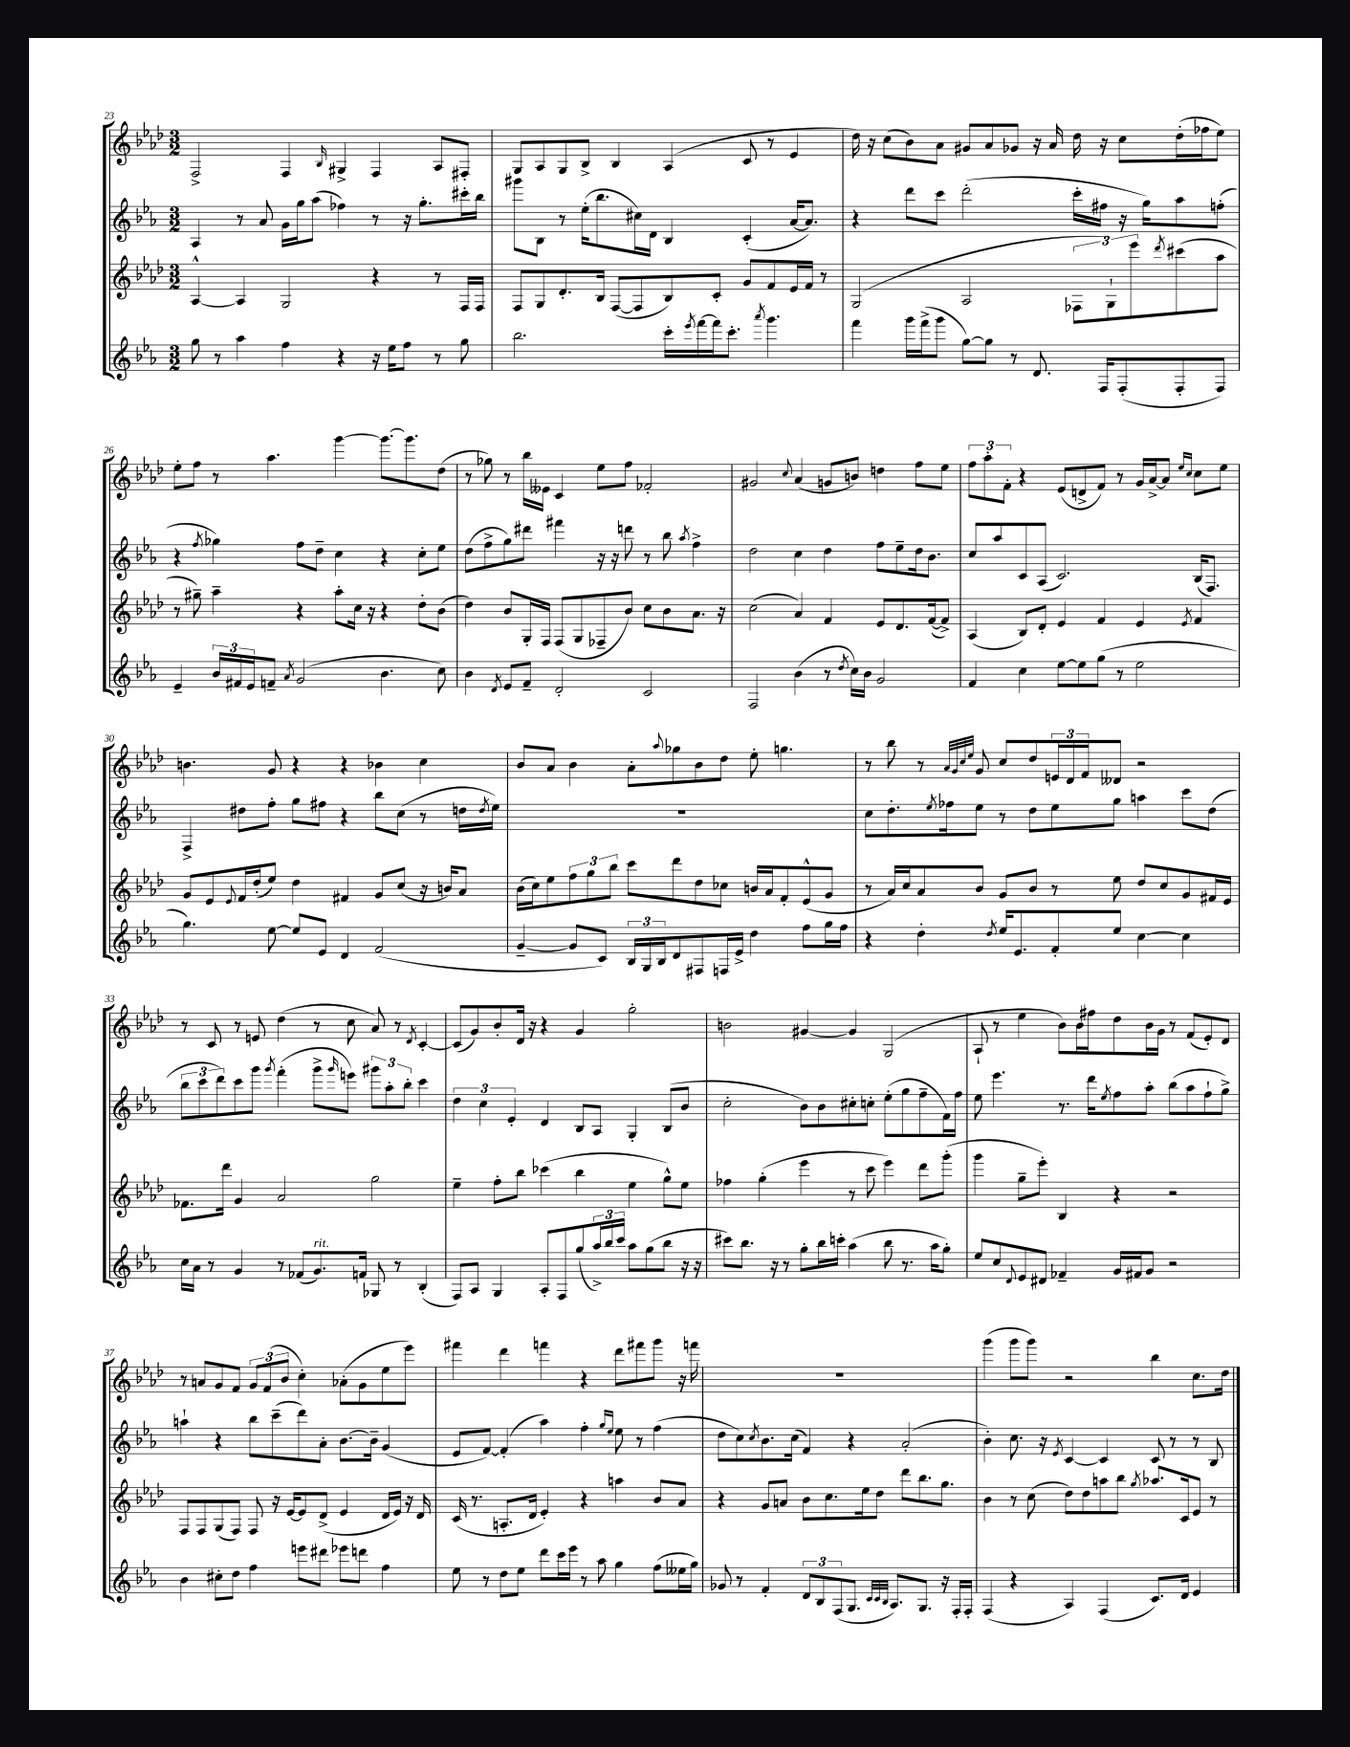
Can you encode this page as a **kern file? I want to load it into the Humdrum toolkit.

**kern	**kern	**kern	**kern
*staff4	*staff3	*staff2	*staff1
*clefG2	*clefG2	*clefG2	*clefG2
*k[b-e-a-]	*k[b-e-a-d-]	*k[b-e-a-]	*k[b-e-a-d-]
*M3/2	*M3/2	*M3/2	*M3/2
8gg\	[4A-^^/	4A-/	2F^/
8r	.	.	.
4aa-\	4A-/]	8r	.
.	.	8a-/	.
4ff\	2G/	16g\LL	4F/
.	.	16gg\J	.
.	.	(8aa-\J	.
.	.	.	16qqB-/
4r	.	4ff-\)	4G#^/
16r	4r	8r	4F/
16ee-\LK	.	.	.
8ff\J	.	16r	.
.	.	8.gg'\L	.
8r	8r	.	8A-/L
8gg\	16F/LL	16ccc#'\L	8F#'/J
.	16F/JJ	16bb-\JJ	.
=	=	=	=
2.bb-\	8F/L	8ggg#\L	8G/L
.	8G/	8B-\J	8A-/
.	8.d-'/	8r	8G/
.	.	(16ee-'\LK	8B-^/J
.	16B-/Jk	8.bb-\	.
.	([8F/L	.	4B-/
.	8F/]	16cc#\L)	.
.	.	16d\JJ	.
16ccc'\LL	8B-/)	4B-/	(4A-/
8qeee-/	.	.	.
[16fff\	.	.	.
16fff\]J	8c'/J	.	.
8.ccc'\J	.	.	.
.	8g/L	(4c'/	8c/
8qaaa-/	.	.	.
4.ggg\	8f/	.	8r
.	16e-/L	[16a-/LK	4e-/
.	16f/JJ	8.a-/]J)	.
.	8r	.	.
=	=	=	=
4fff\	(2G/	4r	16dd-\)
.	.	.	16r
.	.	.	(8cc\L
16ggg\LL	.	8ddd\L	8b-\)
(16fff^\J	.	.	.
8ggg\J	.	8ccc\J	8a-\J
[8gg\L)	2A-/	(2ddd'\	8g#/L
8gg\]J	.	.	8a-/
8r	.	.	8g-/J
8.d/	.	.	16r
.	.	.	16a-/
.	12F-\L	16ccc'\LL	16dd-\
16F/LK	.	16ff#\JJ	16r
.	12G`\)	.	.
(8F'/	.	16r	8cc\L
.	12eee-\	.	.
.	.	16gg\LK)	.
.	8qddd-/	.	.
8F'/	(8ccc#\	8aa-\	(16dd-'\L
.	.	.	16ff-\J
8F/J)	8aa-\J	(8ff'\J	8ee-\J)
=	=	=	=
4e-~/	8r	4r	8ee-'\L
.	8gg#~\)	.	8ff\J
.	.	8qff/	.
24b-/LL	4aa-~\	4gg-\)	8r
24f#/	.	.	.
24e-/J	.	.	.
8f~/J	.	.	4.aa-\
8qa-/	.	.	.
(2g/	4r	8ff\L	.
.	.	8dd~\J	.
.	8aa-'\L	4cc\	[4ggg\
.	16cc\Jk	.	.
.	16r	.	.
4.b-\	4r	4r	8.ggg\_L
.	.	.	8.ggg\]
.	8dd-'\L	8cc'\L	.
8cc\)	(8b-\J	8ee-\J	(8dd-\J
=	=	=	=
4b-\	4dd-\)	(8dd\L	8r
.	.	8ff^\	8gg-\)
8qd/	.	.	.
8e-/L	8b-/L	8gg\)	8r
8f~/J	16G'/L	8ddd#\J	16bb-\LL
.	16F/JJ	.	16e--\JJ
2d'/	(8F/L	4fff#\	4c/
.	8G/	.	.
.	8F-~/	16r	8ee-\L
.	.	16r	.
.	8b-/J)	8ddd\	8ff\J
2c/	8cc\L	8r	2f-'/
.	8b-\	8bb-\	.
.	.	8qaa-/	.
.	8.a-\J	4ff^\	.
.	16r	.	.
=	=	=	=
2F/	(2cc\	2dd\	2g#/
.	.	.	8qqcc/
(4b-\	4a-/)	4cc\	(4a-/
8r	4f/	4dd\	8g/L
8qdd/	.	.	.
16cc\LL)	.	.	8b/J)
16b-\JJ	.	.	.
2g/	8e-/L	8ff\L	4dd\
.	8.d-/	8ee-~\	.
.	.	16dd\k	8ff\L
.	([16f/k	8.b-\J	.
.	8f^/]J)	.	8ee-\J
=	=	=	=
4f/	(4A-/	8cc/L	12ff\L
.	.	.	12aa-'\
.	.	8aa-/	.
.	.	.	12f'\J
4cc\	8B-/L)	8c/	4r
.	8d-'/J	(8A-/J	.
[8ee-\L	4e-/	2.c/)	(8e-/L
8ee-\]	.	.	8d^/
(8gg\J	4f/	.	8f/J)
8r	.	.	8r
2ee-\	4e-/	.	16g/LL
.	.	.	[16a-^/J
.	.	.	8a-/]J
.	.	.	16qqee-/LL
.	8qe-/	.	16qqcc/JJ
.	4f/	(16B-/LK	8cc\L
.	.	8.F/J)	.
.	.	.	8ee-\J
=	=	=	=
4.gg\)	8g/L	4F^/	4.b\
.	8e-/	.	.
.	8qqe-/	.	.
.	16f/L	8dd#\L	.
.	(16dd-'/J	.	.
[8ee-\	8ee-/J)	8ff'\J	8g/
8ee-/]L	4dd-\	8gg\L	4r
8e-/J	.	8ff#\J	.
4d/	4f#/	4r	4r
(2f/	8g/L	8bb-\L	4b-\
.	(8cc/J	(8cc\J	.
.	16r	8r	4cc\
.	16b/LK)	.	.
.	8a-/J	16dd\LL	.
.	.	8qdd/	.
.	.	16ee-\JJ)	.
=	=	=	=
[4g~/	(16b-\LL	1.r	8b-/L
.	16cc\J)	.	.
.	8ee-\	.	8a-/J
8g/]L	12ff\	.	4b-\
.	12gg\	.	.
8c/J)	.	.	.
.	12bb-\J	.	.
24B-/LL	8ccc\L	.	8a-'\L
24G/	.	.	.
24B-/J	.	.	.
.	.	.	8qqaa-/
8d/	8ddd-\	.	8gg-\
8F#/	8dd-\	.	8b-\
16F/L	8cc-\J	.	8dd-\J
16e-^/JJ	.	.	.
4dd\	16b/LL	.	8ee-'\
.	16a-/J	.	.
.	8f'/	.	4.gg\
8ff\L	(8e-^^/	.	.
16gg\L	8g/J	.	.
16ff\JJ	.	.	.
=	=	=	=
4r	8r	8cc\L	8r
.	16a-/LL)	8.dd'\	8bb-\
.	16cc/J	.	.
4dd'\	8a-/	.	8r
.	.	8qee-/	.
.	.	16ff-\k	.
.	.	.	32qqa-/LLL
.	.	.	32qqg/
.	.	.	32qqcc/
.	.	.	32qqee-/JJJ
.	8b-/J	8ee-\J	8g/
8qdd/	.	.	.
16ee-/LK	8g/L	8r	8cc/L
8.e-/	.	.	.
.	8b-/J	8dd\L	8dd-/
8f'/	8r	8ee-\	24e/L
.	.	.	24d-/
.	.	.	24f/J
8ee-/J	8ee-\	8gg\J	8d--/J
[4cc\	8dd-/L	4aa\	2r
.	8cc/	.	.
4cc\]	8g/	8ccc\L	.
.	16f#/L	(8dd\J	.
.	16e-/JJ	.	.
=	=	=	=
16cc\LL	8.f-\L	12bb-\L	8r
16a-\JJ	.	.	.
.	.	12ccc\	.
8r	.	.	8c/
.	.	12ddd\)	.
.	16ddd-\Jk	.	.
4g/	4g/	8ccc\	8r
.	.	8ggg\J	8e/
.	.	8qggg/	.
8r	2a-/	(4fff'\	(4dd-\
(8f-/L	.	.	.
8.g/)	.	8ggg^\L	8r
.	.	16qqggg/	.
.	.	8eee\J)	8cc\
16f/Jk	.	.	.
8G-/	2gg\	12ggg#\L	8a-/)
.	.	12aa-'\	.
8r	.	.	8r
.	.	12bb-'\J	.
.	.	.	8qd-/
(4B-'/	.	4ccc\	[4c'/
=	=	=	=
8F/L)	4ee-~\	6dd\	(8c/]L
8A-/J	.	.	8g/)
.	.	6cc\	.
4G/	8ff'\L	.	8b-'/
.	.	6e-'/	.
.	8bb-\J	.	16d-/Jk
.	.	.	16r
8A-'/L	(4ccc-\	4d/	4r
8F/	.	.	.
(8gg/	4bb-\	8B-/L	4g/
24aa-^/L)	.	8A-/J	.
24bb-/	.	.	.
24ccc/JJ	.	.	.
8aa-\L	4ee-\	4G'/	2gg'\
(8gg\	.	.	.
8bb-\J	8gg^^\L)	(8B-/L	.
16r	8ee-\J	8b-/J	.
16r	.	.	.
=	=	=	=
8ccc#\L)	4ff-\	2cc'\	2b\
8.bb-\J	.	.	.
.	(4gg'\	.	.
16r	.	.	.
8r	.	.	.
8gg'\L	4eee-\	8b-\L)	[4g#/
16bb-\L	.	8b-\	.
16ccc'\JJ	.	.	.
(4aa-\	8r	8cc#'\	4g#/]
.	8ccc\	8cc'\J	.
8bb-\	4eee-\)	(8ee-'\L	(2G/
8.r	.	8gg\	.
.	8ddd-\L	8ff~\	.
16aa-\LK	.	.	.
8gg'\J)	(8ggg'\J	16f\L)	.
.	.	16ff\JJ	.
=	=	=	=
8ee-/L	4ggg\	8ee-\	8A-`/
8cc/	.	4.eee-\	8r
8qqd/	.	.	.
8e-/	8gg~\L	.	4ee-\
8d#/J	8eee-'\J)	.	.
4f-~/	4B-/	8.r	8b-\L)
.	.	.	16b-\L
.	.	16ddd\LK	16ff#\J
.	.	8qee-/	.
16g/LL	4r	8ff\	8dd-\
16f#/J	.	.	.
8g/J	.	8aa-'\J	16b-\L
.	.	.	16g\JJ
2r	2r	(8bb-\L	8r
.	.	8aa-\	(8f/L
.	.	8ff`\	8e-'/)
.	.	8gg^\J)	8d-/J
=	=	=	=
4b-\	8F/L	4aa`\	8r
.	8F/	.	8a/L
8cc#'\L	(8G/	4r	8g/
8dd\J	8F/J)	.	8f/J
4ff\	8F/	8bb-\L	12g/L
.	.	.	(12f/
.	16r	(8ccc~\	.
.	.	.	12b-/J
.	[16e-/LK	.	.
8eee\L	8e-/]	8ddd\)	4cc'\)
8ddd#\J	(8d-^/J	8a-'\J	.
8eee-\L	4e-/	[8.b-\L	(8a-'\L
8ddd\J	.	.	8g\
.	.	16b-~\]Jk	.
4ff\	16d-/LL	(4g/	8ee-\
.	16e-/JJ)	.	.
.	16r	.	8eee-\J)
.	16d-/	.	.
=	=	=	=
8ee-\	(16c/	8e-/L	4fff#\
.	8.r	.	.
8r	.	[8f/J)	.
8dd\L	8.A'/L	(4f'/]	4ddd-\
8ee-\J	.	.	.
.	16d-/Jk	.	.
8ddd\L	4e-'/)	4aa-\)	4fff\
16ccc\L	.	.	.
16eee-\JJ	.	.	.
8r	4r	4ff'\	4r
8aa-\	.	.	.
.	.	16qqgg/LL	.
.	.	16qqee-/JJ	.
4gg\	4aa\	8ee-\	8ddd-\L
.	.	8r	8fff#\
(8ff\L	8b-/L	(4ff\	8ggg\J
16ee--\L	8a-/J	.	16r
16gg\JJ)	.	.	16fff\
=	=	=	=
8g-/	4r	8dd\L	1.r
8r	.	8cc\)	.
.	.	8qcc/	.
4f'/	8g/L	8.b-\	.
.	8a/J	.	.
.	.	(16cc\Jk	.
12d/L	8b-\L	4f/)	.
12B-/	.	.	.
.	8.cc\	.	.
(12F/	.	.	.
8.G/J	.	4r	.
.	16ee-\k	.	.
.	8dd-\J	.	.
32qqc/LLL	.	.	.
32qqc/	.	.	.
32qqB-/JJJ	.	.	.
8.A-/L)	.	.	.
.	8ddd-\L	(2a-'/	.
8.G/J	8.bb-\	.	.
16r	8.gg\J	.	.
16F'/LL	.	.	.
16F'/JJ	.	.	.
=	=	=	=
(4F/	4b-\	4b-'\)	(4ggg\
4r	8r	8.cc\	8ggg\L
.	(8cc\	.	8ggg\J)
.	.	16r	.
.	.	8qe-/	.
4A-/)	8dd-\L)	[4c/	2r
.	8dd-\	.	.
(4F/	8aa\	4c/]	.
.	8bb-\J	.	.
.	8qgg/	.	.
8.c/L)	8.aa-/L	8c/	4bb-\
.	.	8r	.
16d/Jk	16c/k	.	.
4e-/	8e-/J	8r	8.cc\L
.	8r	8B-/	.
.	.	.	16dd-\Jk
==	==	==	==
*-	*-	*-	*-
